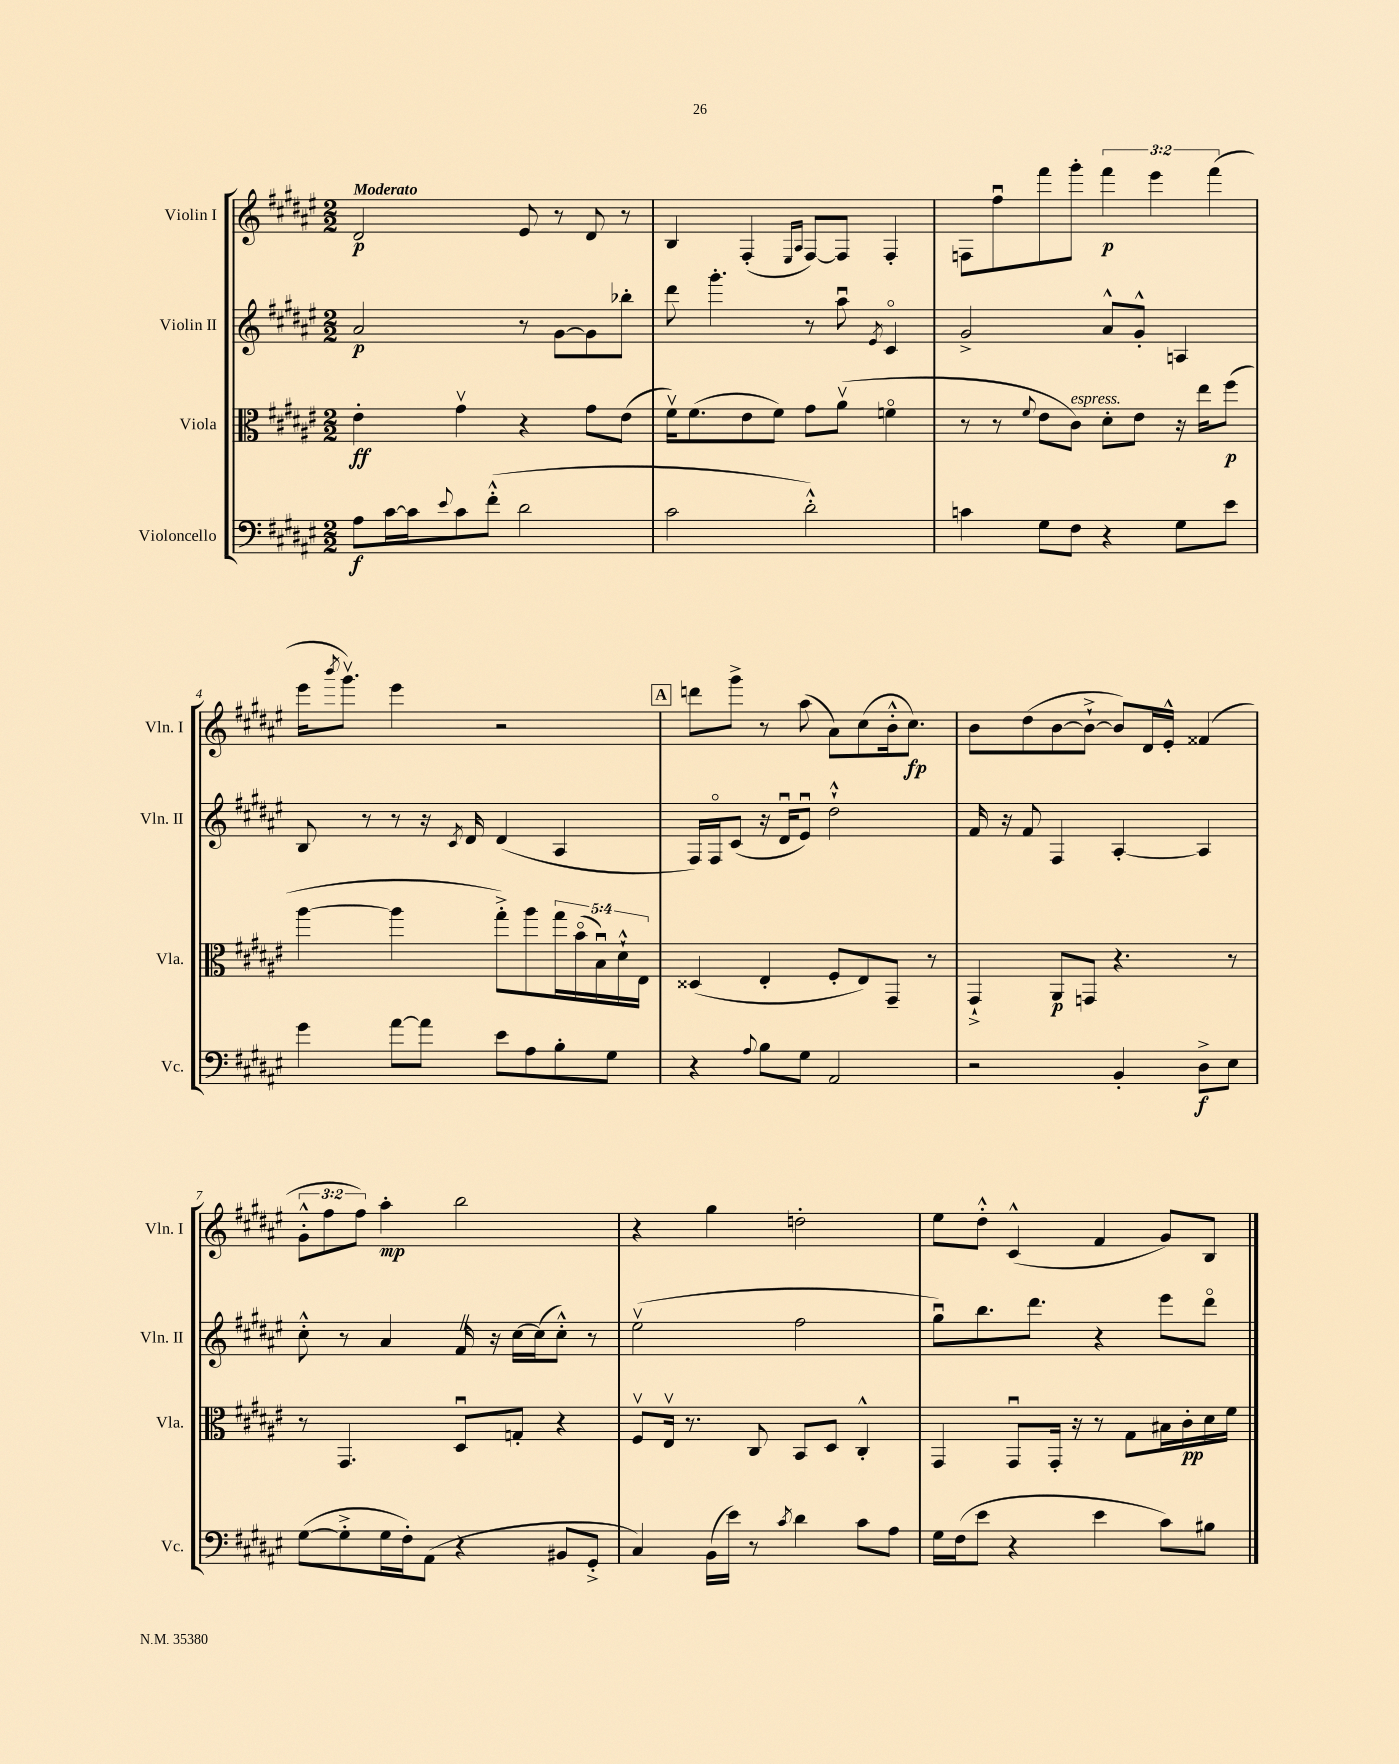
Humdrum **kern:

**kern	**dynam	**kern	**dynam	**kern	**dynam	**kern	**dynam
*part4	*part4	*part3	*part3	*part2	*part2	*part1	*part1
*staff4	*staff4	*staff3	*staff3	*staff2	*staff2	*staff1	*staff1
*I"Violoncello	*	*I"Viola	*	*I"Violin II	*	*I"Violin I	*
*I'Vc.	*	*I'Vla.	*	*I'Vln. II	*	*I'Vln. I	*
*clefF4	*	*clefC3	*	*clefG2	*	*clefG2	*
*k[f#c#g#d#a#e#]	*	*k[f#c#g#d#a#e#]	*	*k[f#c#g#d#a#e#]	*	*k[f#c#g#d#a#e#]	*
*M2/2	*	*M2/2	*	*M2/2	*	*M2/2	*
=1	=1	=1	=1	=1	=1	=1	=1
!	!	!	!	!	!	!LO:TX:a:B:t=Moderato	!
8A#\L	f	4e#'\	ff	2a#/	p	2d#/	p
[16c#\L	.	.	.	.	.	.	.
16c#\J]	.	.	.	.	.	.	.
8qqe#/	.	.	.	.	.	.	.
8c#\	.	4g#v\	.	.	.	.	.
(8f#'^^\J	.	.	.	.	.	.	.
2d#\	.	4r	.	8r	.	8e#/	.
.	.	.	.	[8g#\L	.	8r	.
.	.	8g#\L	.	8g#\]	.	8d#/	.
.	.	(8e#\J	.	8bb-X'\J	.	8r	.
=2	=2	=2	=2	=2	=2	=2	=2
2c#\	.	16f#v\KL)	.	8ddd#\	.	4B/	.
.	.	(8.f#\	.	.	.	.	.
.	.	.	.	4.ggg#'\	.	.	.
.	.	8e#\	.	.	.	(4F#'/	.
.	.	8f#\J)	.	.	.	.	.
.	.	.	.	.	.	16qqE#/LL	.
.	.	.	.	.	.	16qqA#/JJ	.
2d#'^^\)	.	8g#\L	.	8r	.	[8F#/L)	.
.	.	(8a#v\J	.	8aa#u\	.	8F#/J]	.
.	.	.	.	8qe#/	.	.	.
.	.	4fn\	.	4c#/	.	4F#'/	.
=3	=3	=3	=3	=3	=3	=3	=3
4cn\	.	8r	.	2g#^/	.	8Fn\L	.
.	.	8r	.	.	.	8ff#u\	.
.	.	8qqf#/	.	.	.	.	.
8G#\L	.	8e#\L	.	.	.	8fff#\	.
!	!	!LO:TX:a:i:t=espress.	!	!	!	!	!
8F#\J	.	8c#\J)	.	.	.	8ggg#'\J	.
4r	.	8d#'\L	.	8a#^^/L	.	6fff#\	p
.	.	8e#\J	.	8g#'^^/J	.	.	.
.	.	.	.	.	.	6eee#\	.
8G#\L	.	16r	.	4An/	.	.	.
.	.	16ee#\KL	.	.	.	.	.
.	.	.	.	.	.	(6fff#\	.
8e#\J	.	(8ff#\J	p	.	.	.	.
!!LO:LB:g=z
=4	=4	=4	=4	=4	=4	=4	=4
4g#\	.	[4aa#\	.	8B/	.	16eee#\KL	.
.	.	.	.	.	.	8qbbb/	.
.	.	.	.	.	.	8.ggg#v\J)	.
.	.	.	.	8r	.	.	.
[8a#\L	.	4aa#\]	.	8r	.	4eee#\	.
8a#\J]	.	.	.	16r	.	.	.
.	.	.	.	8qc#/	.	.	.
.	.	.	.	16d#/	.	.	.
8e#\L	.	8gg#'^\L)	.	(4d#/	.	2r	.
8A#\	.	8aa#\	.	.	.	.	.
8B'\	.	20gg#\L	.	4A#/	.	.	.
.	.	(20b\	.	.	.	.	.
.	.	20Bu\)	.	.	.	.	.
8G#\J	.	.	.	.	.	.	.
.	.	20d#`^^\	.	.	.	.	.
.	.	20E#\JJ	.	.	.	.	.
!!LO:REH:place=s1:t=A
=5	=5	=5	=5	=5	=5	=5	=5
4r	.	(4D##X/	.	16F#/LL)	.	8dddn\L	.
.	.	.	.	16F#/J	.	.	.
.	.	.	.	(8c#/J	.	8ggg#^\J	.
8qqA#/	.	.	.	.	.	.	.
8B\L	.	4E#'/	.	16r	.	8r	.
.	.	.	.	16d#u/KL	.	.	.
8G#\J	.	.	.	8e#u/J)	.	(8aa#\	.
2AA#/	.	8F#'/L	.	2dd#`^^\	.	8a#\L)	.
.	.	8E#/)	.	.	.	(8cc#\	.
.	.	8GG#~/J	.	.	.	16b'^^\k	.
.	.	.	.	.	.	8.cc#\J)	fp
.	.	8r	.	.	.	.	.
=6	=6	=6	=6	=6	=6	=6	=6
2r	.	4GG#`^/	.	16f#/	.	8b\L	.
.	.	.	.	16r	.	.	.
.	.	.	.	8f#/	.	(8dd#\	.
.	.	8AA#/L	p	4F#/	.	[8b\	.
.	.	8GGn/J	.	.	.	8b`^\J_	.
4BB'/	.	4.r	.	[4A#'/	.	8b/L])	.
.	.	.	.	.	.	16d#/L	.
.	.	.	.	.	.	16e#'^^/JJ	.
8D#^\L	f	.	.	4A#/]	.	(4f##X/	.
8E#\J	.	8r	.	.	.	.	.
!!LO:LB:g=z
=7	=7	=7	=7	=7	=7	=7	=7
([8G#\L	.	8r	.	8cc#'^^\	.	12g#'^^\L	.
.	.	.	.	.	.	12ff#\	.
8G#'^\]	.	4.GG#/	.	8r	.	.	.
.	.	.	.	.	.	12ff#\J)	.
16G#\L	.	.	.	4a#/	.	4aa#'\	mp
16F#'\J)	.	.	.	.	.	.	.
(8AA#\J	.	.	.	.	.	.	.
4r	.	8D#u/L	.	16f#Z/	.	2bb\	.
.	.	.	.	16r	.	.	.
.	.	8Gn'/J	.	[16cc#\LL	.	.	.
.	.	.	.	(16cc#\J]	.	.	.
8BB#X/L	.	4r	.	8cc#'^^\J)	.	.	.
8GG#'^/J	.	.	.	8r	.	.	.
=8	=8	=8	=8	=8	=8	=8	=8
4C#/)	.	8F#v/L	.	(2ee#v\	.	4r	.
.	.	16E#v/Jk	.	.	.	.	.
.	.	8.r	.	.	.	.	.
(16BB\LL	.	.	.	.	.	4gg#\	.
16e#\JJ)	.	.	.	.	.	.	.
8r	.	8C#/	.	.	.	.	.
8qc#/	.	.	.	.	.	.	.
4d#\	.	8BB/L	.	2ff#\	.	2ddn'\	.
.	.	8D#/J	.	.	.	.	.
8c#\L	.	4C#'^^/	.	.	.	.	.
8A#\J	.	.	.	.	.	.	.
=9	=9	=9	=9	=9	=9	=9	=9
16G#\LL	.	4GG#/	.	8gg#u\L)	.	8ee#\L	.
(16F#\J	.	.	.	.	.	.	.
8e#\J	.	.	.	8.bb\	.	8dd#'^^\J	.
4r	.	8GG#u/L	.	.	.	(4c#^^/	.
.	.	.	.	8.ddd#\J	.	.	.
.	.	16GG#'/Jk	.	.	.	.	.
.	.	16r	.	.	.	.	.
4e#\	.	8r	.	4r	.	4f#/	.
.	.	8G#\L	.	.	.	.	.
8c#\L)	.	16B#X\L	.	8eee#\L	.	8g#/L)	.
.	.	16c#'\	pp	.	.	.	.
8B#X\J	.	16d#\	.	8ddd#\J	.	8B/J	.
.	.	16f#\JJ	.	.	.	.	.
==	==	==	==	==	==	==	==
*-	*-	*-	*-	*-	*-	*-	*-
